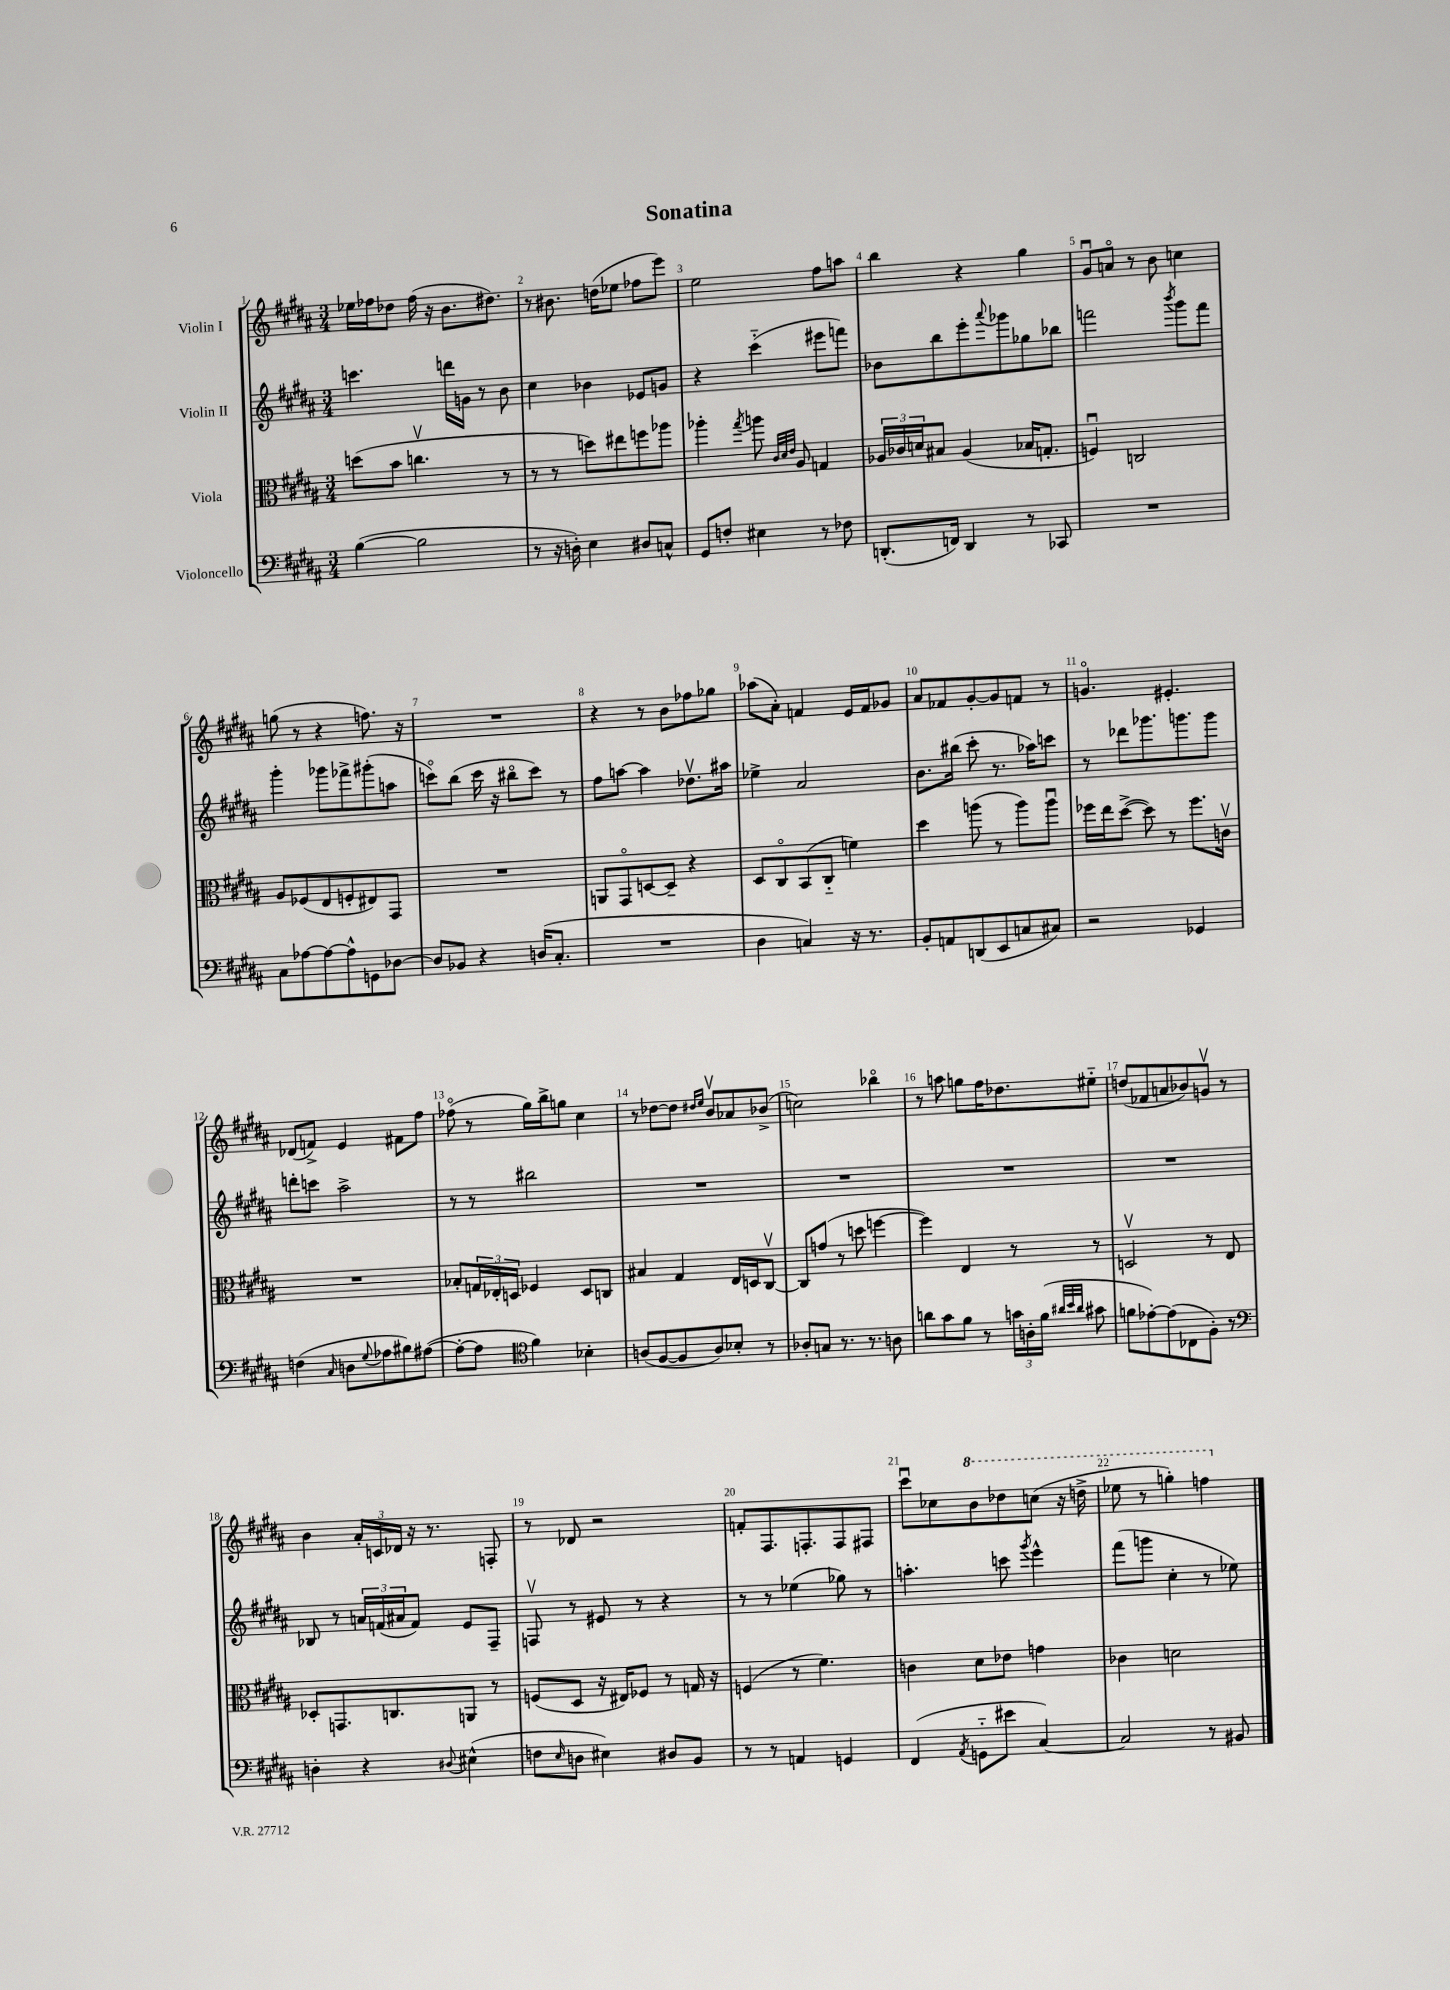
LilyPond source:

\header { title = "Sonatina" }
<<
\new StaffGroup <<
\new Staff = "s0" \with { instrumentName = "Violin I" } {
    \clef treble \key b \major \numericTimeSignature \time 3/4
    ees''16 fes''16 des''8 fes''16( r16 b'8. dis''8.) |
    r8 bis'8. d''16( ees''8 fes''8 e'''8) |
    e''2 fis''8 a''8 |
    b''4 r4 gis''4 |
    gis'8\downbow a'8\flageolet r8 b'8 c''4 |
    g''8( r8 r4 f''8.) r16 |
    R2. |
    r4 r8 b'8 fes''8 ges''8 |
    aes''8( ais'8-.) f'4 e'16 f'16 ges'8 |
    ais'8 fes'8 gis'8~-. gis'8 f'8 r8 |
    g'4.\flageolet eis'4.-. |
    des'8( f'8->) e'4 fis'8 fis''8 |
    fes''8\flageolet( r8 gis''16) b''16-> g''8 cis''4 |
    r8 des''8~ des''8 \grace { dis''16 e''16 } b'8\upbow aes'8 bes'8->( |
    c''2) bes''4\flageolet |
    r8 a''8 g''8 fis''16 des''8. eis''8-_ |
    d''8( fes'8 a'8 bes'8) g'8\upbow r8 |
    b'4 \tuplet 3/2 { ais'16-. c'16 des'16 } r16 r8. f8-. |
    r8 des'8 r2 |
    f'8-. fis8. f8.-. f8 fis8 |
    cis'''8\downbow ces''8 \ottava #1 b''8 des'''8 c'''8( r16 d'''16-> |
    ees'''8 r8 g'''4-.) f'''4 \ottava #0 \bar "|." |
}
\new Staff = "s1" \with { instrumentName = "Violin II" } {
    \clef treble \key b \major \numericTimeSignature \time 3/4
    c'''4. d'''16 g'16 r8 b'8 |
    cis''4 bes'4 ees'8 g'8 |
    r4 cis'''4-_( eis'''8 f'''8) |
    bes'8 b''8 e'''8-. \appoggiatura { ais'''8 } ges'''8 ges''8 bes''8 |
    f'''2 \acciaccatura { b'''8 } gis'''8 f'''8 |
    gis'''4-. ges'''8 fes'''8-> gis'''8-.( a''8 |
    c'''8\flageolet) b''8( c'''16 r16 bis''8\flageolet c'''8) r8 |
    fis''8 a''8~ a''4 des''8.\upbow ais''16 |
    ees''4-> ais'2 |
    b'8. bis''16( cis'''8-. r8. aes''16) c'''8 |
    r8 des'''8 ges'''8. g'''8. g'''8 |
    d'''8-. c'''8 ais''2-> |
    r8 r8 bis''2 |
    R2. |
    R2. |
    R2. |
    R2. |
    bes8 r8 \tuplet 3/2 { a'16 f'16( ais'16 } f'8) e'8 fis8-- |
    f8\upbow r8 eis'8 r8 r4 |
    r8 r8 ees''4( ges''8) r8 |
    a''4.-. c'''8 \acciaccatura { gis'''8 } e'''4-^ |
    fis'''8( g'''8 cis''4-. r8 ees''8) \bar "|." |
}
\new Staff = "s2" \with { instrumentName = "Viola" } {
    \clef alto \key b \major \numericTimeSignature \time 3/4
    d''8( b'8 c''4.\upbow r8 |
    r8 r8 d''8) eis''8 f''8 aes''8 |
    aes''4-. \acciaccatura { gis''8 } a''8 \grace { cis'32 dis'32 e'32 } ais8 g4 |
    \tuplet 3/2 { aes16 ces'16 d'16 } bis8 aes4( bes16 g8.-. |
    f4\downbow) c2 |
    ais8 fes8( e8 f8-. eis8) gis,8 |
    R2. |
    a,8 gis,8\flageolet d8~ d8-- r4 |
    dis8 cis8\flageolet b,8( cis8-_ f'4) |
    dis''4 a''8( r8 a''8) a''8\downbow |
    fes''16 e''16 dis''8~->( dis''8) r8 fes''8. c'16\upbow |
    R2. |
    bes8-. \tuplet 3/2 { g16 ees16-. d16 } fes4 d8 c8 |
    bis4 gis4 e16 d16 cis8~\upbow |
    cis8 g'8( r8 d''8 f''4~ |
    f''4) e4 r8 r8 |
    d2\upbow r8 e8 |
    des8-. g,8. c8. a,8 r8 |
    f8( dis8 r16 eis16) fes8 r8 g16 r16 |
    f4( r8 fis'4.) |
    c'4 dis'8 ees'8 g'4 |
    ces'4 d'2 \bar "|." |
}
\new Staff = "s3" \with { instrumentName = "Violoncello" } {
    \clef bass \key b \major \numericTimeSignature \time 3/4
    b4~( b2 |
    r8 r16 d16-.) e4 dis8 c8-^ |
    gis,8 f8-. eis4 r8 fes8 |
    d,8.-.( f,16) d,4 r8 ces,8 |
    R2. |
    cis8 aes8~ aes8~ aes8-^ g,8 des8~ |
    des8 bes,8 r4 d16( cis8.-. |
    R2. |
    dis4 c4) r16 r8. |
    b,8-. a,8 d,8( e,8 c8 cis8) |
    r2 ges,4 |
    f4( \grace { cis16 } d8 \appoggiatura { gis8 } aes8 bis8) ais8~( |
    ais8~-. ais8 \clef tenor fis'4) bes4-. |
    a8( fis8~ fis8 a8) bes8-. r8 |
    aes8-. g8 r8. r8. a8 |
    a'8 gis'8 fis'8 r8 \tuplet 3/2 { g'16 a16-. fis'16( } \grace { ais'32 b'32 ais'32 } gis'8 |
    f'8 ees'8~-.) ees'8( ces8 fis8-.) r8 |
    \clef bass d4-. r4 \appoggiatura { dis8 } eis4-^( |
    f8 \grace { e16 } d8 eis4) dis8 b,8 |
    r8 r8 a,4 g,4 |
    fis,4( \acciaccatura { ais,8 } g,8-_ eis'8 cis4~) |
    cis2 r8 bis,8 \bar "|." |
}
>>
>>
\layout { \context { \Score \override BarNumber.break-visibility = ##(#f #t #t) barNumberVisibility = #all-bar-numbers-visible } }
